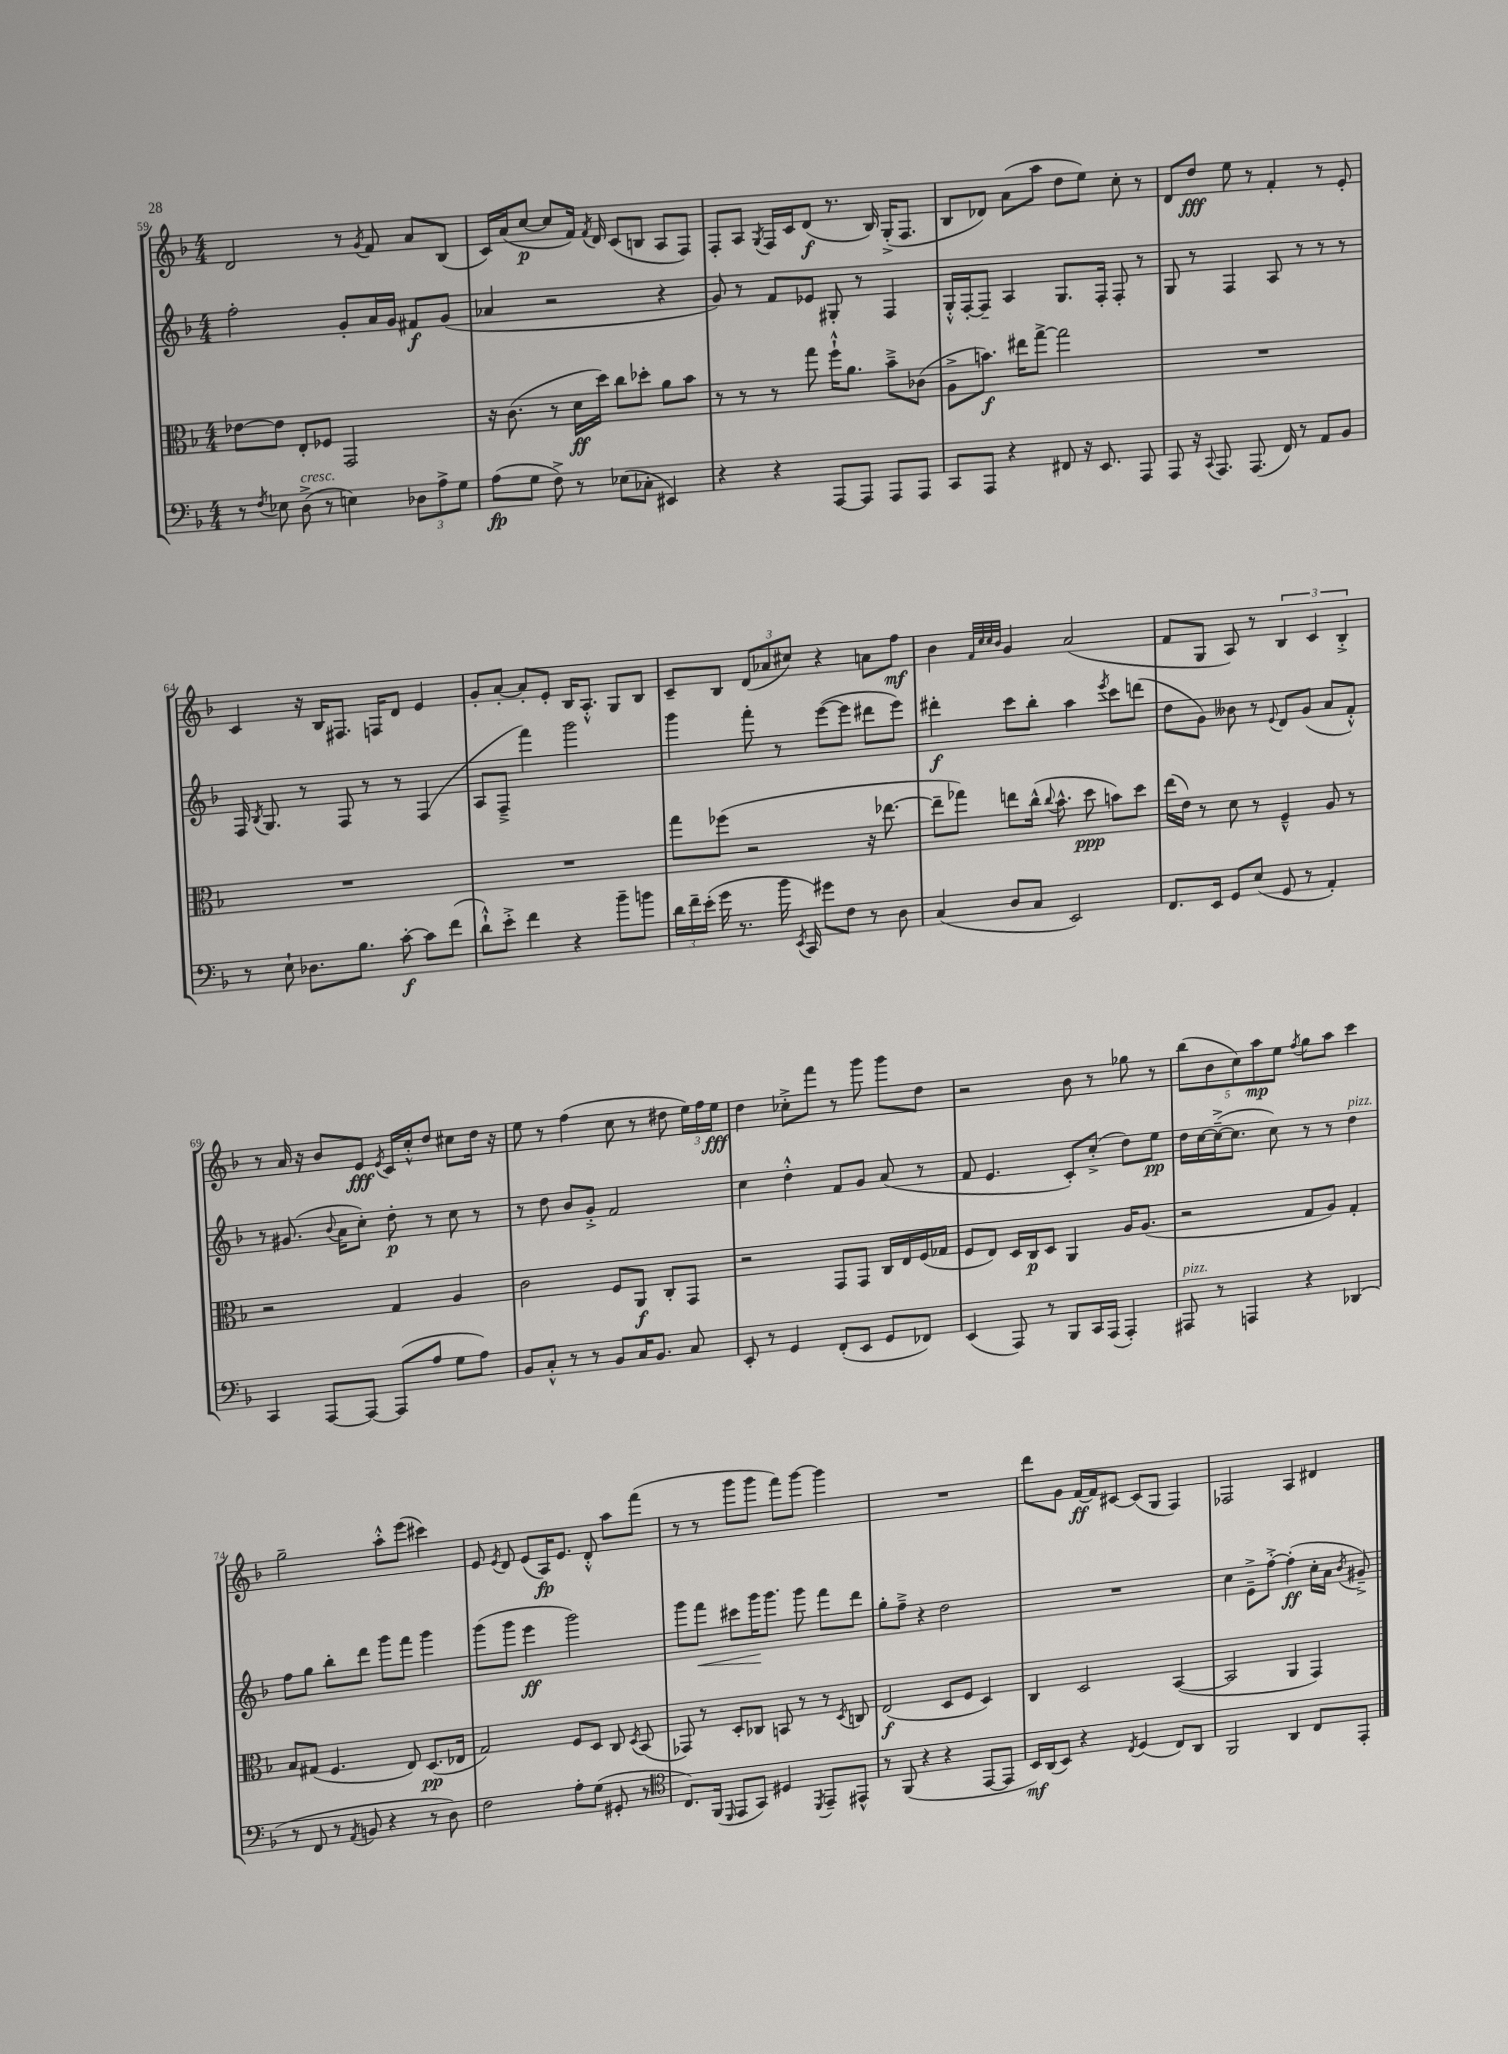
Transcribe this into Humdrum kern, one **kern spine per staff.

**kern	**dynam	**kern	**dynam	**kern	**dynam	**kern	**dynam
*part4	*part4	*part3	*part3	*part2	*part2	*part1	*part1
*staff4	*staff4	*staff3	*staff3	*staff2	*staff2	*staff1	*staff1
*clefF4	*	*clefC3	*	*clefG2	*	*clefG2	*
*k[b-]	*	*k[b-]	*	*k[b-]	*	*k[b-]	*
*M4/4	*	*M4/4	*	*M4/4	*	*M4/4	*
=59	=59	=59	=59	=59	=59	=59	=59
8r	.	[8e-X\L	.	2ff'\	.	2d/	.
8qF/	.	.	.	.	.	.	.
8E-X\	.	8e-\J]	.	.	.	.	.
!LO:TX:a:i:t=cresc.	!	!	!	!	!	!	!
(8D^\	.	8E'/L	.	.	.	.	.
8r	.	8F-X/J	.	.	.	.	.
4En\)	.	2GG/	.	8g'/L	.	8r	.
.	.	.	.	.	.	8qg/	.
.	.	.	.	16a/L	.	8f/	.
.	.	.	.	16g/JJ	.	.	.
12D-X\L	.	.	.	8f#X/L	f	8a/L	.
12A^\	.	.	.	.	.	.	.
.	.	.	.	(8g/J	.	(8B-/J	.
12G\J	.	.	.	.	.	.	.
=60	=60	=60	=60	=60	=60	=60	=60
(8A\L	fp	16r	.	4a-X/	.	16c/LL)	.
.	.	(8.c\	.	.	.	(16a/J	.
8G\J	.	.	.	.	.	[8cc/J	p
8F^\)	.	8r	.	2r	.	8cc/L]	.
8r	.	16d\LL	ff	.	.	16f/Jk)	.
.	.	.	.	.	.	8qf/	.
.	.	16dd\JJ)	.	.	.	16d/	.
(8E-X\L	.	8cc\L	.	.	.	(8c/L	.
8C-X'\J	.	8dd-X'\J	.	.	.	8Bn/J	.
4EE#X/)	.	8a\L	.	4r	.	8A/L	.
.	.	8b-\J	.	.	.	8F/J)	.
=61	=61	=61	=61	=61	=61	=61	=61
4r	.	8r	.	8g/)	.	8F'/L	.
.	.	8r	.	8r	.	8A/J	.
.	.	.	.	.	.	8qG/	.
4r	.	8r	.	8f/L	.	16F/LL	.
.	.	.	.	.	.	16c/J	.
.	.	8gg\	.	8e-X/J	.	(8d/J	f
[8AAA/L	.	16ff`^^\KL	.	8G#X'/	.	8.r	.
.	.	8.a\J	.	.	.	.	.
8AAA/J]	.	.	.	8r	.	.	.
.	.	.	.	.	.	16B-/)	.
8AAA/L	.	8b-~^\L	.	4F/	.	(16G'^/KL	.
.	.	.	.	.	.	8.F/J	.
8AAA/J	.	(8c-X\J	.	.	.	.	.
=62	=62	=62	=62	=62	=62	=62	=62
8CC/L	.	8A^\L	.	16G'^^/LL	.	8B-/L	.
.	.	.	.	[16F'/J	.	.	.
8AAA/J	.	8.bn\J)	f	8F~/J]	.	8d-X/J)	.
4r	.	.	.	4A/	.	(8a\L	.
.	.	16ee#X\KL	.	.	.	.	.
.	.	[8gg^\J	.	.	.	8aa\J	.
8FF#X/	.	2gg\]	.	8.G/L	.	8dd\L	.
16r	.	.	.	.	.	8ee\J)	.
8.EE/	.	.	.	16F'/Jk	.	.	.
.	.	.	.	8F'/	.	8cc'\	.
8AAA/	.	.	.	8r	.	8r	.
=63	=63	=63	=63	=63	=63	=63	=63
8AAA/	.	1r	.	8G/	.	8d/L	.
16r	.	.	.	8r	.	8dd/J	fff
8qqCC/	.	.	.	.	.	.	.
8.AAA/	.	.	.	.	.	.	.
.	.	.	.	4F/	.	8ee\	.
(8.AAA/	.	.	.	.	.	8r	.
.	.	.	.	8A/	.	4f'/	.
16FF/)	.	.	.	.	.	.	.
8r	.	.	.	8r	.	.	.
8AA/L	.	.	.	8r	.	8r	.
8BB-/J	.	.	.	8r	.	8e'/	.
!!LO:LB:g=z
=64	=64	=64	=64	=64	=64	=64	=64
8r	.	1r	.	16F/	.	4c/	.
.	.	.	.	8qB-/	.	.	.
.	.	.	.	8.G/	.	.	.
8E`\	.	.	.	.	.	.	.
8.D-X\L	.	.	.	8r	.	16r	.
.	.	.	.	.	.	16B-/KL	.
.	.	.	.	8F/	.	8.F#X/J	.
8.B-\J	.	.	.	.	.	.	.
.	.	.	.	8r	.	.	.
.	.	.	.	.	.	16Fn/KL	.
[8c'\	f	.	.	8r	.	8d/J	.
8c\L]	.	.	.	(4F/	.	4e/	.
(8f\J	.	.	.	.	.	.	.
=65	=65	=65	=65	=65	=65	=65	=65
8d`^^\L)	.	1r	.	8A/L	.	8g'/L	.
8e'^\J	.	.	.	8F~^/J	.	[8a'/J	.
4f\	.	.	.	4fff\)	.	8a'/L]	.
.	.	.	.	.	.	8e'/J	.
4r	.	.	.	2ggg\	.	16B-/KL	.
.	.	.	.	.	.	8.A'^^/J	.
8b-~\L	.	.	.	.	.	8G/L	.
8bn\J	.	.	.	.	.	8B-/J	.
=66	=66	=66	=66	=66	=66	=66	=66
24d\LL	.	8gg\L	.	4ggg\	.	8c~/L	.
24f~\	.	.	.	.	.	.	.
(24e'\JJ	.	.	.	.	.	.	.
16g\	.	(8ff-X\J	.	.	.	8B-/J	.
8.r	.	.	.	.	.	.	.
.	.	2r	.	8fff'\	.	(12d/L	.
.	.	.	.	.	.	12a-X/	.
16b-\	.	.	.	8r	.	.	.
.	.	.	.	.	.	12cc#X/J)	.
8qEE/	.	.	.	.	.	.	.
16CC/)	.	.	.	.	.	.	.
8g#X\L	.	.	.	([8eee\L	.	4r	.
8F\J	.	.	.	8eee\J]	.	.	.
8r	.	16r	.	8ddd#X\L	.	8an\L	.
.	.	[8.ee-X\	.	.	.	.	.
8D\	.	.	.	8eee\J)	.	8ff\J	mf
=67	=67	=67	=67	=67	=67	=67	=67
(4C/	.	8ee-~\L]	.	4ddd#X'\	f	4b-\	.
.	.	8gg-X\J)	.	.	.	.	.
.	.	.	.	.	.	32qqf/LLL	.
.	.	.	.	.	.	32qqcc/	.
.	.	.	.	.	.	32qqcc/	.
.	.	.	.	.	.	32qqb-/JJJ	.
8D/L	.	8een\L	.	8ccc\L	.	4g/	.
8C/J	.	(16cc^^\Jk	.	8bb-'\J	.	.	.
.	.	8qqcc/	.	.	.	.	.
.	.	8.b-^^\	.	.	.	.	.
2EE/)	.	.	.	4aa\	.	(2a/	.
.	.	8dd\	ppp	.	.	.	.
.	.	.	.	8qeee/	.	.	.
.	.	8bn\L)	.	8ccc\L	.	.	.
.	.	8dd\J	.	(8dddn\J	.	.	.
=68	=68	=68	=68	=68	=68	=68	=68
8.FF/L	.	(16ee\LL	.	8dd\L	.	8f/L	.
.	.	16e\JJ)	.	.	.	.	.
.	.	8r	.	8g\J)	.	8G/J	.
16EE/Jk	.	.	.	.	.	.	.
8GG/L	.	8d\	.	8b--X\	.	8A/)	.
(8E/J	.	8r	.	8r	.	8r	.
.	.	.	.	8qqe/	.	.	.
8GG/	.	4F~^^/	.	8d/L	.	6B-/	.
8r	.	.	.	(8g/J	.	.	.
.	.	.	.	.	.	6c/	.
4AA'/)	.	8A/	.	8a/L	.	.	.
.	.	.	.	.	.	6B-'^/	.
.	.	8r	.	8f'^^/J)	.	.	.
!!LO:LB:g=z
=69	=69	=69	=69	=69	=69	=69	=69
4CC/	.	2r	.	8r	.	8r	.
.	.	.	.	(8.g#X/	.	16a/	.
.	.	.	.	.	.	16r	.
[8AAA/L	.	.	.	.	.	8b-/L	.
.	.	.	.	8qqb-/	.	.	.
.	.	.	.	16a\KL	.	.	.
8AAA/J_	.	.	.	8cc'\J)	.	8e/J	fff
.	.	.	.	.	.	8qe/	.
(8AAA/L]	.	4G/	.	8dd'\	p	16c/LL	.
.	.	.	.	.	.	16cc'^^/J	.
8A/J	.	.	.	8r	.	8dd/J	.
8G\L	.	4A/	.	8cc\	.	8cc#X\L	.
8A\J)	.	.	.	8r	.	16dd\Jk	.
.	.	.	.	.	.	16r	.
=70	=70	=70	=70	=70	=70	=70	=70
8BB-/L	.	2c\	.	8r	.	8ee\	.
8C'^^/J	.	.	.	8dd\	.	8r	.
8r	.	.	.	8b-/L	.	(4ff\	.
8r	.	.	.	8g'^/J	.	.	.
8BB-/L	.	8F/L	.	2f/	.	8cc\	.
16C/K	.	8AA/J	f	.	.	8r	.
8.BB-/J	.	.	.	.	.	.	.
.	.	8C'/L	.	.	.	8dd#X\	.
8C/	.	8GG/J	.	.	.	24ee\LL)	.
.	.	.	.	.	.	24ff\	.
.	.	.	.	.	.	24ee\JJ	fff
=71	=71	=71	=71	=71	=71	=71	=71
8EE'/	.	2r	.	4cc\	.	4dd\	.
8r	.	.	.	.	.	.	.
4GG/	.	.	.	4dd'^^\	.	8cc-X'^\L	.
.	.	.	.	.	.	8fff\J	.
(8FF'/L	.	8GG/L	.	8f/L	.	8r	.
8EE/J	.	8GG/J	.	8g/J	.	8ggg\	.
8GG/L	.	16C/LL	.	(8a/	.	8ggg\L	.
.	.	16E/	.	.	.	.	.
8FF-X/J)	.	(16F/	.	8r	.	8dd\J	.
.	.	16G-X/JJ	.	.	.	.	.
=72	=72	=72	=72	=72	=72	=72	=72
(4EE/	.	8F/L	.	8f/	.	2r	.
.	.	8E/J)	.	4.e/	.	.	.
8AAA/)	.	16D/LL	.	.	.	.	.
.	.	16C/J	p	.	.	.	.
8r	.	8D/J	.	.	.	.	.
8BBB-/L	.	4AA/	.	8c'/L)	.	8b-\	.
16CC/L	.	.	.	(8cc'^/J	.	8r	.
(16AAA/JJ	.	.	.	.	.	.	.
4AAA'/)	.	16A/KL	.	8dd\L)	.	8gg-X\	.
.	.	(8.A/J	.	.	.	.	.
.	.	.	.	8ee\J	pp	8r	.
=73	=73	=73	=73	=73	=73	=73	=73
!LO:TX:a:i:t=pizz.	!	!	!	!	!	!	!
8AAA#X/	.	2r	.	16dd\LL	.	(10bb-\L	.
.	.	.	.	[16cc\	.	.	.
.	.	.	.	.	.	10b-\	.
8r	.	.	.	(16cc~^\J_	.	.	.
.	.	.	.	8.cc\J]	.	.	.
.	.	.	.	.	.	10cc\)	.
4AAAn/	.	.	.	.	.	.	.
.	.	.	.	.	.	10aa\	mp
.	.	.	.	8cc\)	.	.	.
.	.	.	.	.	.	10ee\J	.
.	.	.	.	.	.	8qff/	.
4r	.	8G/L	.	8r	.	8gg\L	.
.	.	8A/J)	.	8r	.	8aa\J	.
!	!	!	!	!LO:TX:a:i:t=pizz.	!	!	!
(4DD-X/	.	4G'/	.	4dd\	.	4ccc\	.
!!LO:LB:g=z
=74	=74	=74	=74	=74	=74	=74	=74
8r	.	8B-/L	.	8ff\L	.	2gg~\	.
8FF/	.	(8G#X/J	.	8gg\J	.	.	.
8r	.	4.F/	.	8bb-'\L	.	.	.
8qAA/	.	.	.	.	.	.	.
8BBn/	.	.	.	8ddd\J	.	.	.
4r	.	.	.	8ggg\L	.	8aa'^^\L	.
.	.	8E/)	.	8fff\J	.	(8eee\J	.
8r	.	(8.D/L	pp	4ggg\	.	4ccc#X\)	.
8D\)	.	.	.	.	.	.	.
.	.	16E-X/Jk	.	.	.	.	.
=75	=75	=75	=75	=75	=75	=75	=75
2F\	.	2G/)	.	(8ggg\L	.	8e/	.
.	.	.	.	.	.	8qe/	.
.	.	.	.	8ggg\J	.	8d/	.
.	.	.	.	4eee\	ff	(8e/L	.
.	.	.	.	.	.	16A/K)	fp
.	.	.	.	.	.	8.e/J	.
8A'\L	.	8F/L	.	2ggg\)	.	.	.
(8G\J	.	8D/J	.	.	.	8d'^^/	.
8GG#X'/	.	8C/	.	.	.	8aa\L	.
.	.	8qD/	.	.	.	.	.
8r	.	(8BB-/	.	.	.	(8fff\J	.
=76	=76	=76	=76	=76	=76	=76	=76
*clefC4	*	*	*	*	*	*	*
8.C/L)	.	8GG-X/)	.	8ggg\L	.	8r	.
!	!	!	!	!	!LO:HP:b	!	!
.	.	8r	.	8fff\J	<	8r	.
(16FF/Jk	.	.	.	.	.	.	.
16qqDD/	.	.	.	.	.	.	.
8EE/L	.	8D'/L	.	8ccc#X\L	.	8ggg\L	.
8GG/J)	.	8C-X/J	.	16ggg\K	.	8ggg\J	.
.	.	.	.	8.ggg\J	[	.	.
4D#X/	.	8BBn/	.	.	.	8fff\L)	.
.	.	8r	.	8ggg\	.	[8ggg\J	.
8qDD/	.	.	.	.	.	.	.
8EE~/L	.	8r	.	8fff\L	.	4ggg\]	.
.	.	8qD/	.	.	.	.	.
8EE#X^^/J	.	8Cn/	.	8ddd\J	.	.	.
=77	=77	=77	=77	=77	=77	=77	=77
8r	.	(2E/	f	8gg'\L	.	1r	.
(8FF/	.	.	.	8ff~^\J	.	.	.
4r	.	.	.	4r	.	.	.
4r	.	8D/L	.	2dd\	.	.	.
.	.	8F/J	.	.	.	.	.
[8EE/L	.	4D/)	.	.	.	.	.
8EE/J]	.	.	.	.	.	.	.
=78	=78	=78	=78	=78	=78	=78	=78
16BB-/LL)	mf	4C/	.	1r	.	8ddd\L	.
(16AA/J	.	.	.	.	.	.	.
8BB-/J)	.	.	.	.	.	8g\J	.
4r	.	2D/	.	.	.	[16f/LL	ff
.	.	.	.	.	.	16f/J]	.
.	.	.	.	.	.	[8c#X/J	.
8qC/	.	.	.	.	.	.	.
(4D/	.	.	.	.	.	(8c#/L]	.
.	.	.	.	.	.	8G/J	.
8C/L)	.	([4BB-/	.	.	.	4F/)	.
8AA/J	.	.	.	.	.	.	.
=79	=79	=79	=79	=79	=79	=79	=79
2FF/	.	2BB-/]	.	4cc\	.	2F-X/	.
.	.	.	.	8e~^\L	.	.	.
.	.	.	.	[8ff'^\J	.	.	.
4AA/	.	4AA/	.	(4ff'\]	ff	4A/	.
8C/L	.	4GG/)	.	16cc'\LL	.	4d#X/	.
.	.	.	.	16a\JJ	.	.	.
.	.	.	.	8qb-/	.	.	.
8EE'/J	.	.	.	8g#X~^/)	.	.	.
==	==	==	==	==	==	==	==
*-	*-	*-	*-	*-	*-	*-	*-
